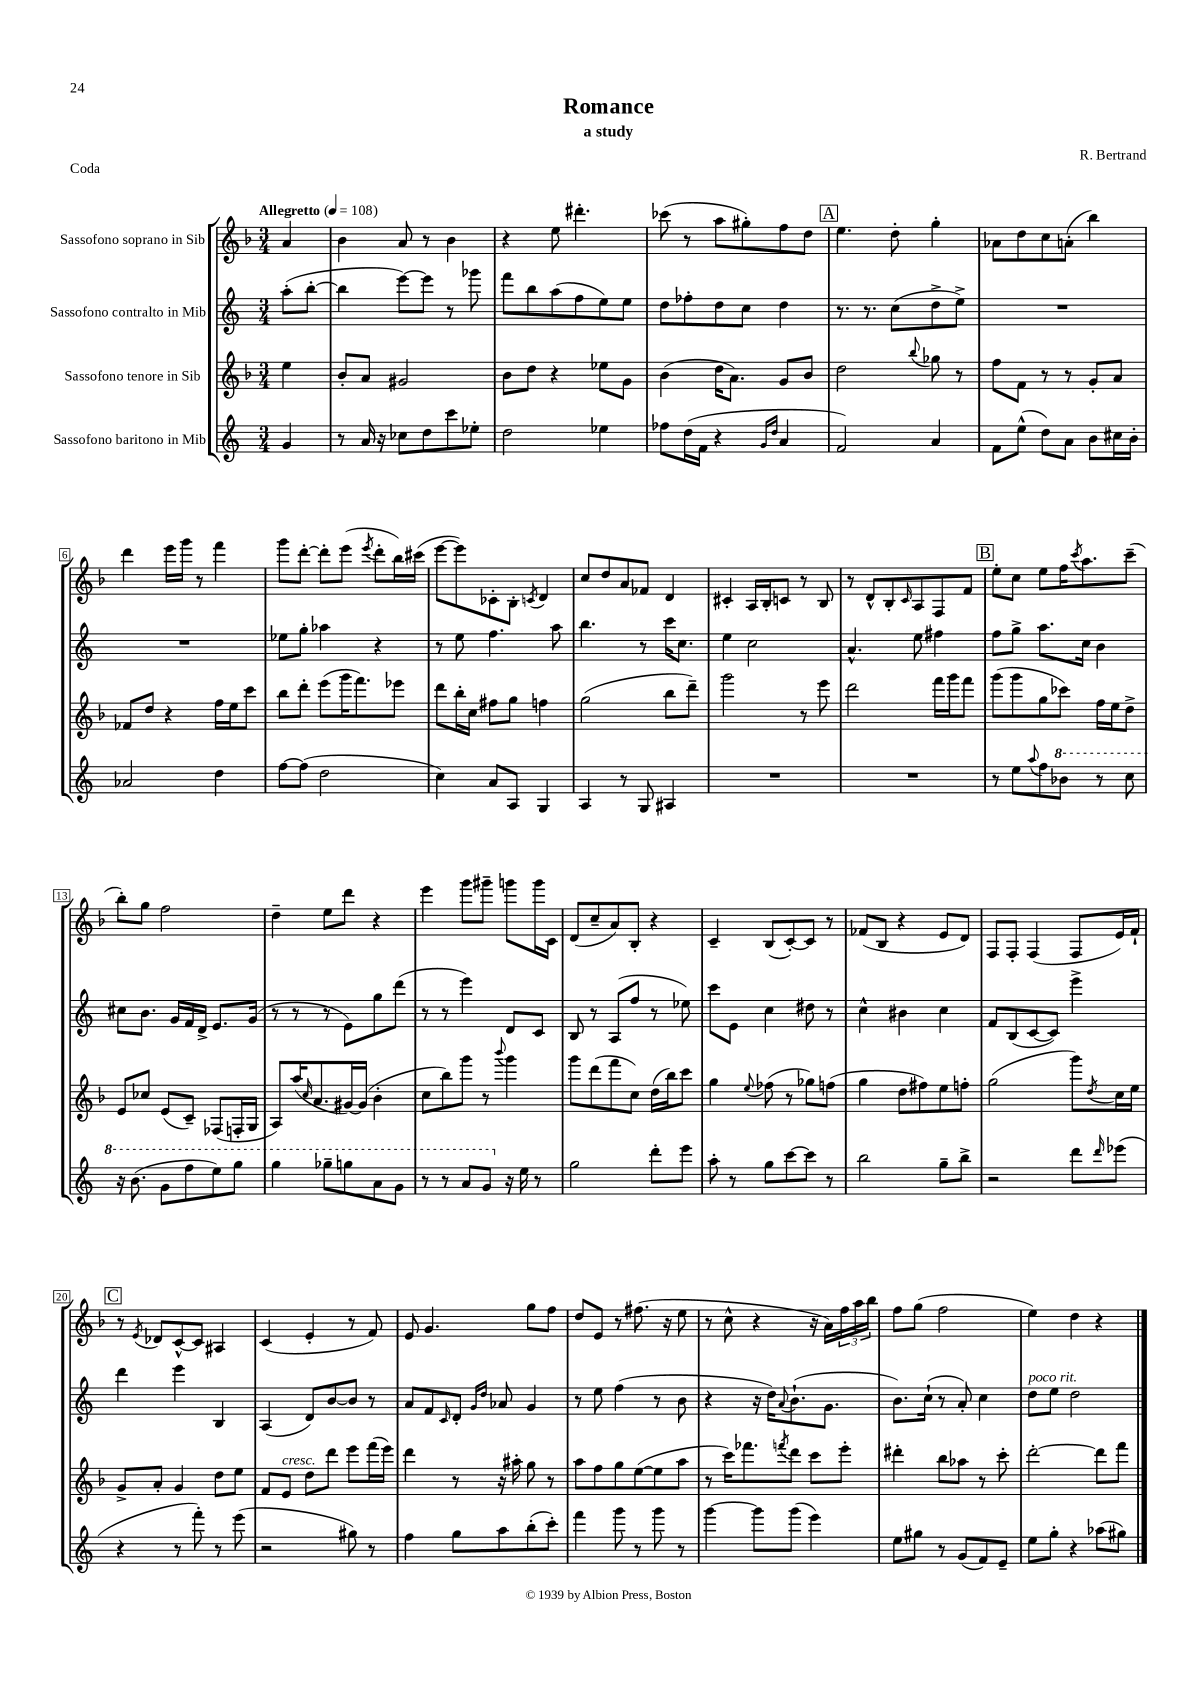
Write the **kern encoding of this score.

**kern	**kern	**kern	**kern
*part4	*part3	*part2	*part1
*staff4	*staff3	*staff2	*staff1
*I"Sassofono baritono in Mib	*I"Sassofono tenore in Sib	*I"Sassofono contralto in Mib	*I"Sassofono soprano in Sib
*clefG2	*clefG2	*clefG2	*clefG2
*k[]	*k[b-]	*k[]	*k[b-]
*M3/4	*M3/4	*M3/4	*M3/4
*MM108	*MM108	*MM108	*MM108
=	=	=	=
!	!	!	!LO:TX:a:B:t=Allegretto
4g/	4ee\	(8aa'\L	4a/
.	.	[8bb'\J	.
=1	=1	=1	=1
8r	8b-'/L	4bb\]	4b-\
16a/	8a/J	.	.
16r	.	.	.
8cc-X\L	2g#X/	[8eee\L)	8a/
8dd\	.	8eee\J]	8r
8ccc\	.	8r	4b-\
8ee-X'\J	.	8ggg-X\	.
=2	=2	=2	=2
2dd\	8b-\L	8fff\L	4r
.	8dd\J	8bb\	.
.	4r	(8aa\	8ee\
.	.	8ff\	4.ddd#X'\
4ee-X\	8ee-X\L	8ee\)	.
.	8g\J	8ee\J	.
=3	=3	=3	=3
8ff-X\L	(4b-\	8dd\L	(8ccc-X\
(16dd\L	.	8ff-X'\	8r
16f\JJ	.	.	.
4r	16dd\KL	8dd\	8aa\L
.	8.a\J)	.	.
.	.	8cc\J	8gg#X'\)
16qqg/LL	.	.	.
16qqdd/JJ	.	.	.
4a/	8g/L	4dd\	8ff\
.	8b-/J	.	8dd\J
!!LO:REH:place=s1:t=A
=4	=4	=4	=4
2f/)	2dd\	8.r	4.ee\
.	.	8.r	.
.	.	(8cc\L	8dd'\
.	8qqbb-/	.	.
4a/	8gg-X\	8dd^\	4gg'\
.	8r	8ee^\J)	.
=5	=5	=5	=5
8f\L	8ff\L	2.r	8a-X\L
(8ee^^\J	8f\J	.	8dd\
8dd\L)	8r	.	8cc\
8a\J	8r	.	(8an'\J
8b\L	8g'/L	.	4bb-\)
16cc#X\L	8a/J	.	.
16b'\JJ	.	.	.
!!LO:LB:g=z
=6	=6	=6	=6
2a-X/	8f-X/L	2.r	4ddd\
.	8dd/J	.	.
.	4r	.	16eee\LL
.	.	.	16ggg\JJ
.	.	.	8r
4dd\	16ff\LL	.	4fff\
.	16ee\J	.	.
.	8ccc\J	.	.
=7	=7	=7	=7
[8ff\L	8bb-\L	8ee-X\L	8ggg\L
(8ff\J]	8ddd'\J	8gg'\J	[8ddd'\J
2dd\	(8eee\L	4aa-X\	8ddd'\L]
.	16ggg\K	.	(8eee\J
.	8.fff\)	.	.
.	.	.	8qeee/
.	.	4r	8ddd'\L
.	8eee-X\J	.	16bb-\L)
.	.	.	(16ccc#X\JJ
=8	=8	=8	=8
4cc\)	8ddd\L	8r	[8eee\L
.	16bb-'\L	8ee\	8eee\])
.	16cc\JJ	.	.
8a/L	8ff#X\L	4.ff\	8c-X'\
8A/J	8gg\J	.	8B-'\J
.	.	.	8qcn/
4G/	4ffn\	.	4d/
.	.	8aa\	.
=9	=9	=9	=9
4A/	(2gg\	4.bb\	8cc/L
.	.	.	8dd/
8r	.	.	8a/
8G/	.	8r	8f-X/J
4A#X/	8bb-\L	16ccc\KL	4d/
.	.	8.cc\J	.
.	8ddd~\J)	.	.
=10	=10	=10	=10
2.r	2ggg\	4ee\	4c#X'/
.	.	2cc\	16A/LL
.	.	.	16B-'/J
.	.	.	8cn/J
.	8r	.	8r
.	8eee\	.	8B-/
=11	=11	=11	=11
2.r	2ddd\	4.a^^/	8r
.	.	.	8d^^/L
.	.	.	8B-'/
.	.	.	16qqc/
.	.	8ee\	8A/
.	16fff\LL	4ff#X\	8F/
.	16ggg\J	.	.
.	8fff\J	.	8f/J
!!LO:REH:place=s1:t=B
=12	=12	=12	=12
8r	(8ggg\L	8ff\L	8ee'\L
8ee\L	8ggg\	8gg^\J	8cc\J
8qqaa/	.	.	.
8ff\	8gg\	8.aa\L	8ee\L
*8va	*	*	*
8bb-X\J	8ccc-X\J)	.	16ff\K
.	.	.	8qccc/
.	.	16cc\Jk	8.aa\
8r	16ff\LL	4b\	.
.	16ee\J	.	.
8ccc\	8dd^\J	.	(8ccc~\J
!!LO:LB:g=z
=13	=13	=13	=13
16r	8e/L	8cc#X\L	8bb-'\L)
(8.bb\	.	.	.
.	8cc-X/J	8.b\J	8gg\J
8gg\L	(8e/L	.	2ff\
.	.	16g/LL	.
8fff\	8c~/J)	16f/	.
.	.	16d^/JJ	.
8eee\)	(8F-X/L	8.e/L	.
8ggg\J	16Fn'/L	.	.
.	16G/JJ	(16g/Jk	.
=14	=14	=14	=14
4ggg\	8A/L)	8r	4dd~\
.	(16aa/K	8r	.
.	16qqcc/	.	.
.	8.a/	.	.
8ggg-X~\L	.	8r	8ee\L
8gggn\	[16g#X/L)	8e\L)	8ddd\J
.	(16g#/JJ]	.	.
8aa\	4b-'\	8gg\	4r
8gg\J	.	(8ddd\J	.
=15	=15	=15	=15
8r	8cc\L	8r	4eee\
8r	8bb-\)	8r	.
8aa/L	8ggg\J	4eee\)	8ggg\L
8gg/J	8r	.	8ggg#X~\J
.	8qqbbb-/	.	.
*X8va	*	*	*
16r	4ggg\	8d/L	8gggn\L
16ee\	.	.	.
8r	.	8c/J	16ggg\L
.	.	.	16c\JJ
=16	=16	=16	=16
2gg\	8ggg\L	8B/	(8d/L
.	(8ddd\	8r	8cc~/
.	8fff\	(8A/L	8a/)
.	8cc\J)	8ff/J	8B-'/J
8ddd'\L	(16dd\LL	8r	4r
.	16bb-\J)	.	.
8eee\J	8ccc\J	8ee-X\)	.
=17	=17	=17	=17
8aa'\	4gg\	8ccc\L	4c~/
8r	.	8e\J	.
.	8qqee/	.	.
8gg\L	(8ff-X\	4cc\	(8B-/L
[8ccc\	8r	.	[8c'/)
8ccc\J]	8gg-X\L)	8dd#X\	8c/J]
8r	(8ffn\J	8r	8r
=18	=18	=18	=18
2bb\	4gg\	4cc^^\	(8f-X/L
.	.	.	8B-/J
.	8dd\L	4b#X\	4r
.	8ff#X\)	.	.
8gg~\L	8ee\	4cc\	8e/L
8bb^\J	8ffn'\J	.	8d/J)
=19	=19	=19	=19
2r	(2gg\	8f/L	8F/L
.	.	(8B/	8F'/J
.	.	[8c/	(4F/
.	.	8c/J])	.
8ddd\L	8ggg\L)	4eee^\	8F/L
16qqddd/	8qdd/	.	.
(8eee-X\J	16cc\L	.	16e/L)
.	16ee\JJ	.	16f`/JJ
!!LO:LB:g=z
!!LO:REH:place=s1:t=C
=20	=20	=20	=20
4r	8g^/L	4ddd\	8r
.	.	.	8qe/
.	8a'/J	.	8d-X/L
8r	4g/	4eee\	[8c^^/
8fff'\)	.	.	8c/J]
8r	8dd\L	4B/	4A#X/
(8eee\	8ee\J	.	.
=21	=21	=21	=21
2r	8f/L	(4A/	(4c/
!	!LO:TX:a:i:t=cresc.	!	!
.	8e/J	.	.
.	8dd\L	8d/L)	4e'/
.	8ddd\J	[8b/	.
8gg#X\)	8eee\L	8b/J]	8r
8r	(16fff\L	8r	8f/)
.	16eee\JJ)	.	.
=22	=22	=22	=22
4ff\	4ddd\	8a/L	8e/
.	.	8f/	4.g/
.	.	16qqc/	.
8gg\L	8r	8d'/J	.
.	.	16qqg/LL	.
.	.	16qqdd/JJ	.
8aa\	16r	8a-X/	.
.	16aa#X'\	.	.
(8bb'\	8gg\	4g/	8gg\L
8ccc'\J)	8r	.	8ff\J
=23	=23	=23	=23
4fff\	8aa\L	8r	8dd/L
.	8ff\	8ee\	8e/J
8ggg\	8gg\	(4ff\	8r
8r	([8ee\	.	(8.ff#X\
8ggg\	8ee\]	8r	.
.	.	.	16r
8r	8aa\J	8b\	8ee\
=24	=24	=24	=24
[4ggg\	8r	4r	8r
.	16ccc\KL)	.	8cc^^\
.	8.fff-X\	.	.
8ggg\L]	.	16r	4r
.	.	16dd\KL)	.
.	8qfffn/	8qqa/	.
(8ggg\J	8ddd\J	(8.b`\	.
4eee\)	8ccc\L	.	16r
.	.	8.g\J	16a\LL)
.	8eee'\J	.	24ff\
.	.	.	24aa\
.	.	.	24bb-\JJ
=25	=25	=25	=25
8ee\L	4ddd#X'\	8.b\L)	8ff\L
8gg#X\J	.	.	(8gg\J
.	.	(16cc`\Jk	.
8r	8bb-\L	8r	2ff\
(8g/L	8aa-X\J	8a'/)	.
8f/)	8r	4cc\	.
8e~/J	8ccc'\	.	.
=26	=26	=26	=26
!	!	!LO:TX:a:i:t=poco rit.	!
8ee\L	[2ddd'\	8dd\L	4ee\)
8gg'\J	.	8ee\J	.
4r	.	2dd\	4dd\
(8aa-X\L	8ddd\L]	.	4r
8gg#X\J)	8fff\J	.	.
==	==	==	==
*-	*-	*-	*-
